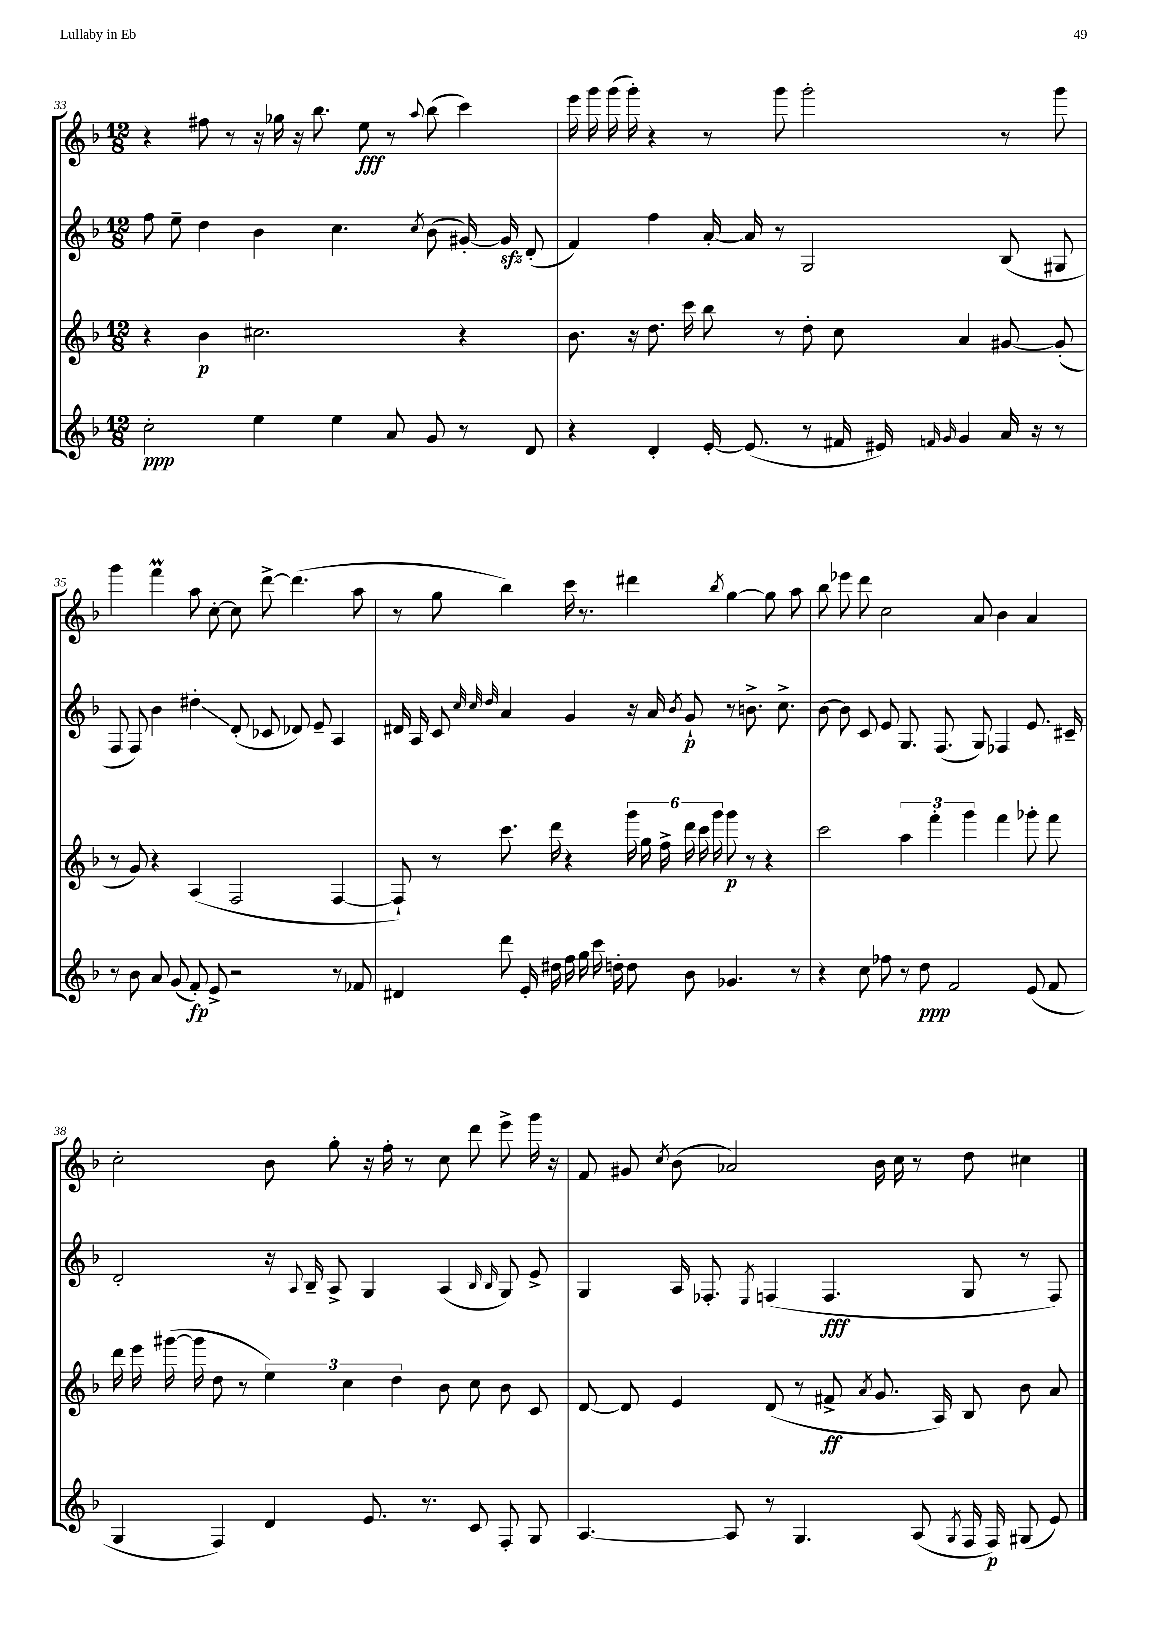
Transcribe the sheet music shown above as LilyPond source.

<<
\new StaffGroup <<
\new Staff = "s0" {
    \clef treble \key f \major \numericTimeSignature \time 12/8
    \autoBeamOff r4 fis''8 r8 r16 ges''16 r16 bes''8. e''8\fff r8 \appoggiatura { a''8 } bes''8( c'''4) |
    e'''16 g'''16 g'''16( g'''16-.) r4 r8 g'''8 g'''2-. r8 g'''8 |
    g'''4 f'''4\prall a''8 c''8~-. c''8 d'''8~-> d'''4.( a''8 |
    r8 g''8 bes''4) c'''16 r8. dis'''4 \acciaccatura { bes''8 } g''4~ g''8 a''8 |
    bes''8 ees'''8 d'''8 c''2 a'8 bes'4 a'4 |
    c''2-. bes'8 g''8-. r16 f''16-. r8 c''8 d'''8 e'''8-> g'''16 r16 |
    f'8 gis'8 \acciaccatura { c''8 } bes'8( aes'2) bes'16 c''16 r8 d''8 cis''4 \bar "|." |
}
\new Staff = "s1" {
    \clef treble \key f \major \numericTimeSignature \time 12/8
    \autoBeamOff f''8 e''8-- d''4 bes'4 c''4. \acciaccatura { c''8 } bes'8( gis'16~-.) gis'16\sfz d'8-.( |
    f'4) f''4 a'16~-. a'16 r8 g2 bes8( gis8 |
    f8 f8) bes'4 dis''4-.\glissando d'8-.( ces'8 des'8) e'8-- a4 |
    dis'16 a16 c'8 \grace { c''32 c''32 d''32 } a'4 g'4 r16 a'16 \acciaccatura { bes'8 } g'8-!\p r8 b'8.-> c''8.-> |
    bes'8~ bes'8 c'8 e'8 g8. f8.( g8) fes4 e'8. cis'16-- |
    d'2-. r16 \appoggiatura { a8 } bes16-- a8-> g4 a4( \grace { bes16 bes16 } g8) e'8-> |
    g4 a16 fes8.-. \acciaccatura { e8 } f4( f4.\fff g8 r8 f8) \bar "|." |
}
\new Staff = "s2" {
    \clef treble \key f \major \numericTimeSignature \time 12/8
    \autoBeamOff r4 bes'4\p cis''2. r4 |
    bes'8. r16 d''8. c'''16 bes''8 r8 d''8-. c''8 a'4 gis'8~ gis'8-.( |
    r8 g'8) r4 a4( f2 f4~ |
    f8-!) r8 c'''8. d'''16 r4 \tuplet 6/4 { g'''16 g''16 f''16-> d'''16 c'''16 g'''16 } g'''8\p r8 r4 |
    c'''2 \tuplet 3/2 { a''4 f'''4-. g'''4 } f'''4 ges'''8-. f'''8 |
    d'''16 e'''16 gis'''16~( gis'''16 d''8 r8 \tuplet 3/2 { e''4) c''4 d''4 } bes'8 c''8 bes'8 c'8 |
    d'8~ d'8 e'4 d'8( r8 fis'8->\ff \acciaccatura { a'8 } g'8. a16) bes8 bes'8 a'8 \bar "|." |
}
\new Staff = "s3" {
    \clef treble \key f \major \numericTimeSignature \time 12/8
    \autoBeamOff c''2-.\ppp e''4 e''4 a'8 g'8 r8 d'8 |
    r4 d'4-. e'16~-. e'8.( r8 fis'16 eis'16) \grace { f'16 g'16 } g'4 a'16 r16 r8 |
    r8 bes'8 a'8 g'8( f'8-.\fp) e'8-> r2 r8 fes'8 |
    dis'4 d'''8 e'16-. dis''16 f''16 g''16 c'''16 d''16-. d''8 bes'8 ges'4. r8 |
    r4 c''8 fes''8 r8 d''8\ppp f'2 e'8( f'8 |
    g4 f4) d'4 e'8. r8. c'8 f8-. g8 |
    a4.~ a8 r8 g4. a8( \acciaccatura { g8 } f16 f16\p) gis8( e'8) \bar "|." |
}
>>
>>
\layout { \context { \Score currentBarNumber = #33 } }
